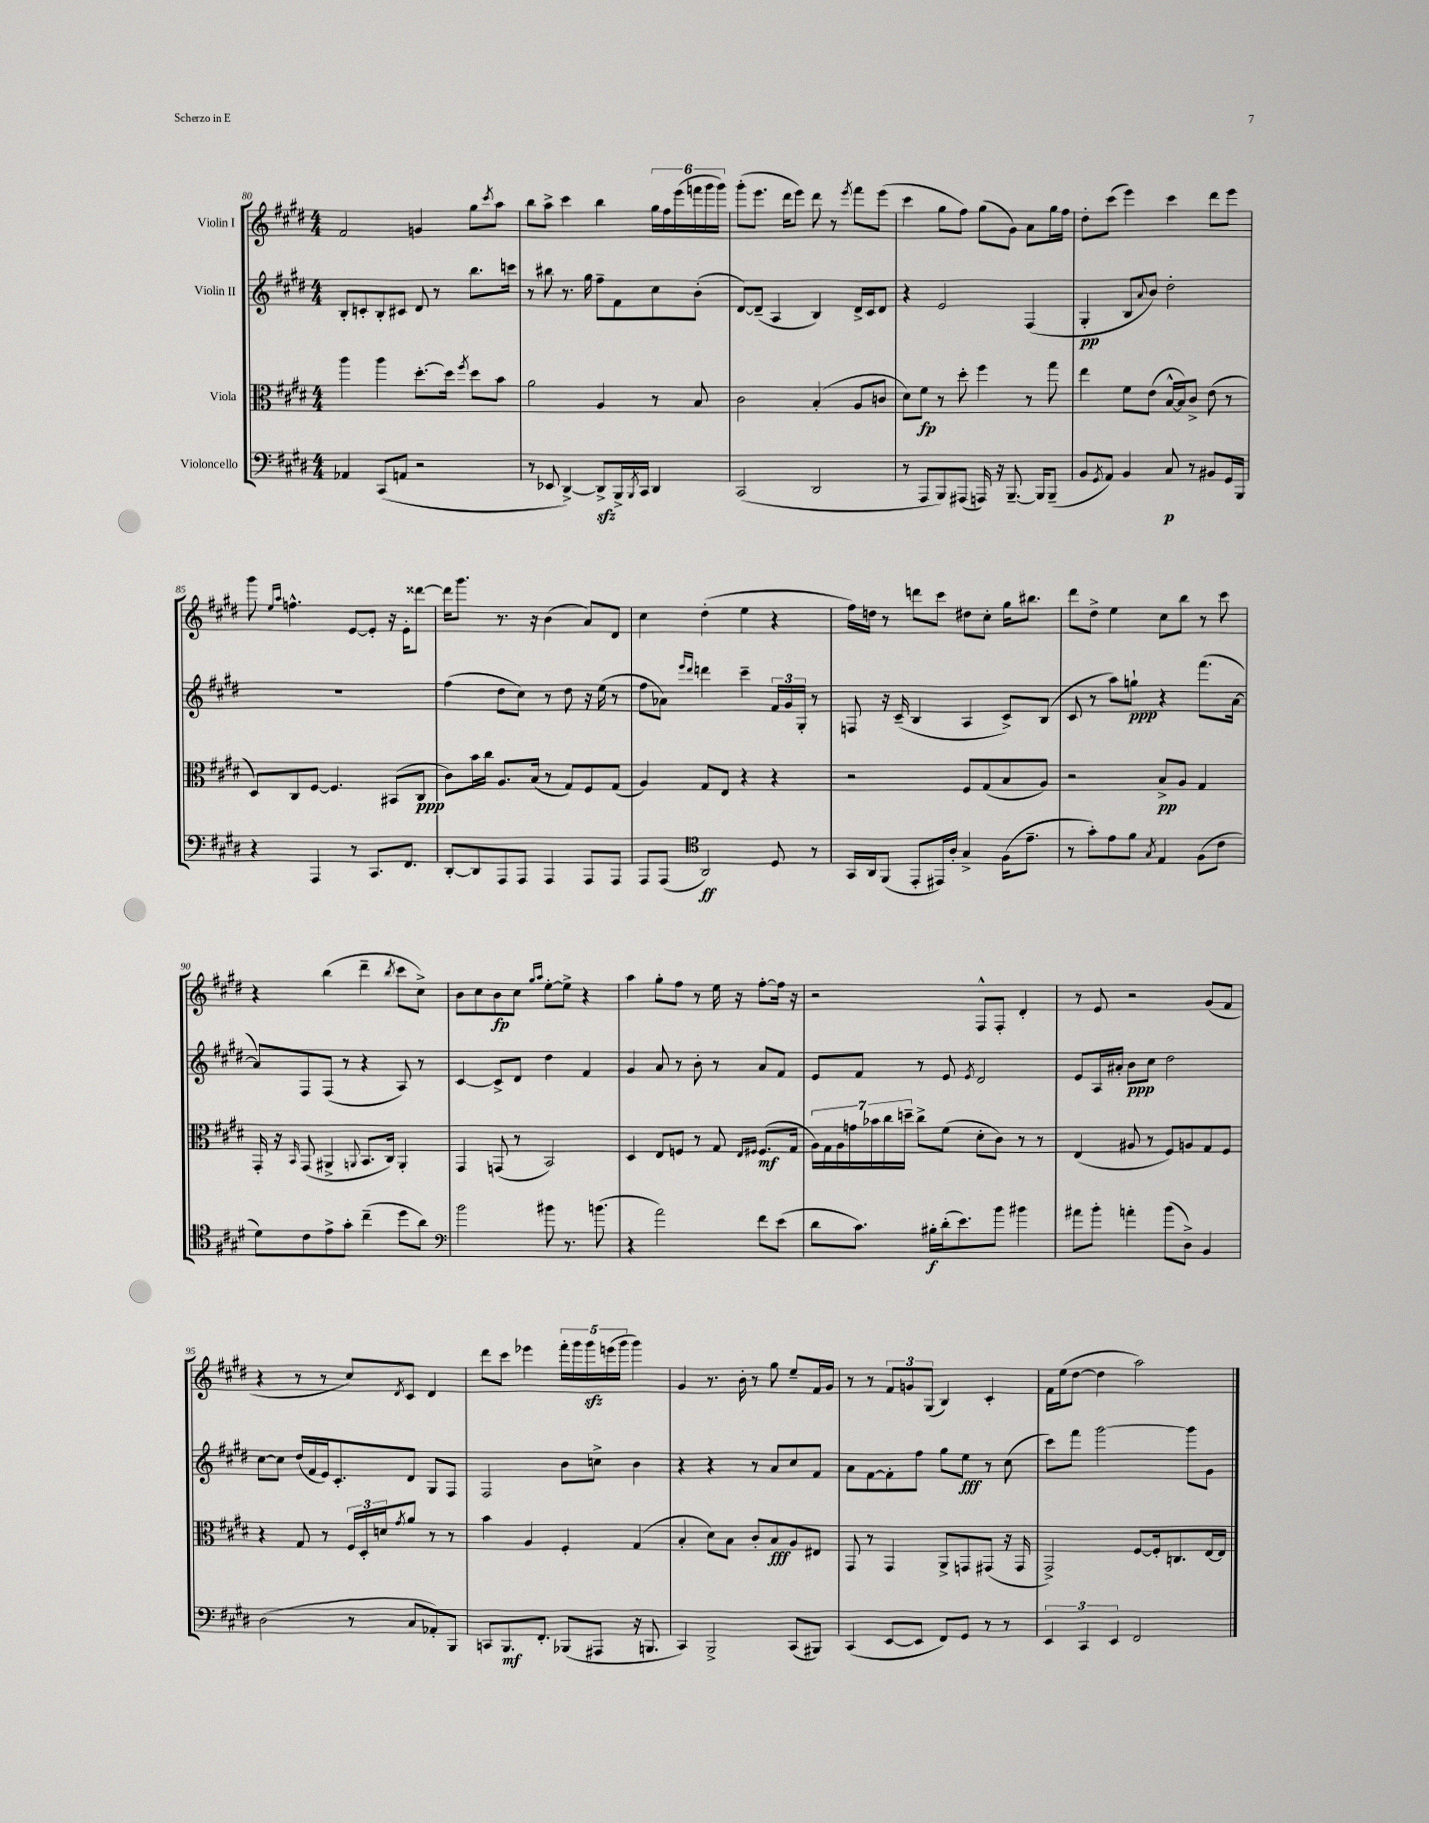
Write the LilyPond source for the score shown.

<<
\new StaffGroup <<
\new Staff = "s0" \with { instrumentName = "Violin I" } {
    \clef treble \key e \major \numericTimeSignature \time 4/4
    fis'2 g'4 gis''8 \acciaccatura { cis'''8 } a''8 |
    b''8 a''8-> cis'''4 b''4 \tuplet 6/4 { gis''16 fis''16 e'''16( f'''16 gis'''16 gis'''16) } |
    gis'''8-.( e'''8. dis'''16 e'''8) dis'''8 r8 \acciaccatura { e'''8 } fis'''8 e'''8( |
    cis'''4 gis''8 fis''8) gis''8( gis'8) a'8 gis''16 fis''16 |
    dis''8-. cis'''8( e'''4) cis'''4 dis'''8 e'''8 |
    gis'''8 \grace { e''16 a''16 } f''4.-^ e'8~ e'8-. r16 e'16-. disis'''8~ |
    disis'''16 gis'''8. r8. r16 b'4( a'8) dis'8 |
    cis''4 dis''4-.( e''4 r4 |
    fis''16) d''16 r8 d'''8 cis'''8 dis''8 cis''8-. gis''16 bis''8. |
    dis'''8 dis''8-> e''4 cis''8 b''8 r8 cis'''8 |
    r4 b''4( dis'''4-- \acciaccatura { b''8 } cis'''8 cis''8->) |
    b'8 cis''8 b'8\fp cis''8 \grace { gis''16 a''16 } e''8~-. e''8-> r4 |
    a''4 gis''8-. fis''8 r8 e''16 r16 fis''8~-. fis''16 r16 |
    r2 fis8-^ fis8-. dis'4-. |
    r8 e'8 r2 gis'8( fis'8 |
    r4 r8 r8 cis''8) \acciaccatura { dis'8 } cis'8 dis'4 |
    dis'''8 cis'''8 ees'''4 \tuplet 5/4 { fis'''16-. gis'''16 gis'''16\sfz e'''16( gis'''16 } gis'''4) |
    gis'4 r8. b'16-. r8 gis''8 e''8-- fis'16 gis'16 |
    r8 r8 \tuplet 3/2 { fis'8 g'8 gis8( } b4) cis'4-. |
    fis'16 e''16( dis''8~ dis''4 a''2) \bar "|." |
}
\new Staff = "s1" \with { instrumentName = "Violin II" } {
    \clef treble \key e \major \numericTimeSignature \time 4/4
    b8-. c'8-. b8-. cis'8 dis'8 r8 b''8. c'''16 |
    r8 bis''8 r8. gis''16 fis''8-- fis'8 cis''8 b'8-.( |
    dis'8~) dis'8--( a4 b4) dis'16-> cis'16 dis'8 |
    r4 e'2 fis4( |
    gis4-.\pp b8 \appoggiatura { a'8 } b'8) dis''2-. |
    R1 |
    fis''4( dis''8 cis''8) r8 dis''8 r16 e''16( r8 |
    fis''8 aes'8) \grace { e'''16 dis'''16 } d'''4 cis'''4-- \tuplet 3/2 { fis'16 gis'16 gis16-. } r8 |
    f8 r16 cis'16--( b4 a4 cis'8->) b8( |
    cis'8 r8 a''8) g''8-!\ppp r4 fis'''8.( a'16~ |
    a'8) fis8 fis8( r8 r4 a8) r8 |
    cis'4~ cis'8-> dis'8 dis''4 fis'4 |
    gis'4 a'8 r8 b'8-. r8 a'8 fis'8 |
    e'8 fis'8 r8 e'8 \acciaccatura { e'8 } dis'2 |
    e'8 a16 ais'16-. b'8\ppp cis''8 dis''2 |
    cis''8~ cis''8 dis''16( fis'16 e'16) cis'8.-. dis'8 gis8 fis8 |
    fis2 b'8 c''8-> b'4 |
    r4 r4 r8 a'8 cis''8 fis'8 |
    a'8 fis'8~ fis'8-. fis''8 gis''8 e''8\fff r8 cis''8( |
    cis'''8) fis'''8 gis'''2~ gis'''8 gis'8 \bar "|." |
}
\new Staff = "s2" \with { instrumentName = "Viola" } {
    \clef alto \key e \major \numericTimeSignature \time 4/4
    a''4 a''4 dis''8.~-. dis''16 \acciaccatura { fis''8 } dis''8 b'8 |
    a'2 a4 r8 b8 |
    cis'2 b4-.( a8 c'8 |
    dis'8) fis'8\fp r8 dis''8-. fis''4 r8 gis''8 |
    e''4 fis'8 e'8( b16~-^ b16) cis'8-> e'8( r8 |
    dis8) cis8 fis8~ fis4. bis,8( cis8\ppp |
    cis'8) b'16 cis''16 a8. b16( r8 gis8) fis8 gis8( |
    a4) gis8 e8 r4 r4 |
    r2 fis8 gis8( b8 a8) |
    r2 b8->\pp a8 gis4 |
    gis,16-. r16 \grace { b,16 } gis,8( ais,4-> \appoggiatura { a,8 } b,8. cis16) a,4-. |
    gis,4 g,8( r8 b,2) |
    dis4 e8 f8 r8 gis8 \grace { e16 fis16 } fis8.\mf( gis16 |
    \tuplet 7/4 { a16) gis16 a16 g'16 bes'16 cis''16 d''16-- } cis''8-> fis'8( dis'8-. cis'8) r8 r8 |
    e4( ais8 r8 fis8) a8 gis8 fis8 |
    r4 gis8 r8 \tuplet 3/2 { fis16 dis16-. d'16 } \acciaccatura { gis'8 } a'8 r8 r8 |
    b'4 a4 fis4-. gis4( |
    b4-. dis'8) b8 cis'8-. b8\fff a8 eis8 |
    gis,8 r8 gis,4 a,8-> g,8 gis,8( r16 gis,16 |
    gis,2->) fis8~ fis16-. c8. e16~ e16 \bar "|." |
}
\new Staff = "s3" \with { instrumentName = "Violoncello" } {
    \clef bass \key e \major \numericTimeSignature \time 4/4
    aes,4 cis,8( a,8 r2 |
    r8 ees,8 dis,4~->) dis,8->\sfz b,,16-> \acciaccatura { b,,8 } cis,16 dis,4 |
    cis,2( dis,2 |
    r8 a,,8 b,,8) ais,,8( a,,16) r16 b,,8.~-- b,,16 b,,8--( |
    b,8 \acciaccatura { gis,8 } a,8) b,4 cis8\p r8 bis,8 gis,16 b,,16 |
    r4 a,,4 r8 cis,8. fis,8. |
    dis,8~-. dis,8 a,,8 a,,8 a,,4 a,,8 a,,8 |
    a,,8 a,,8( \clef tenor a,2\ff) dis8 r8 |
    gis,16 a,16 fis,8( e,8-. eis,16) a16-. gis4-> fis16( e'8.-- |
    r8 gis'8-.) e'8 fis'8 \acciaccatura { gis8 } e4 fis8( cis'8 |
    dis'8) cis'8 e'8-> gis'8-. cis''4--( dis''8 a'8) |
    \clef bass b'2 bis'8 r8. b'8.( |
    r4 a'2) fis'8 e'8( |
    dis'8 cis'8.) bis16-.\f dis'16-.( e'8.) b'8 bis'4 |
    ais'8 b'8-. a'4-. b'8( dis8->) b,4 |
    dis2( r8 cis8 aes,8-.) b,,8 |
    c,8 b,,8.\mf fis,8.-. bes,,8( ais,,8 r16 b,,8. |
    cis,4) b,,2-> cis,8( bis,,8) |
    cis,4( e,8~ e,8 fis,8) gis,8 r8 r8 |
    \tuplet 3/2 { e,4 cis,4 e,4 } fis,2 \bar "|." |
}
>>
>>
\layout { \context { \Score currentBarNumber = #80 } }
